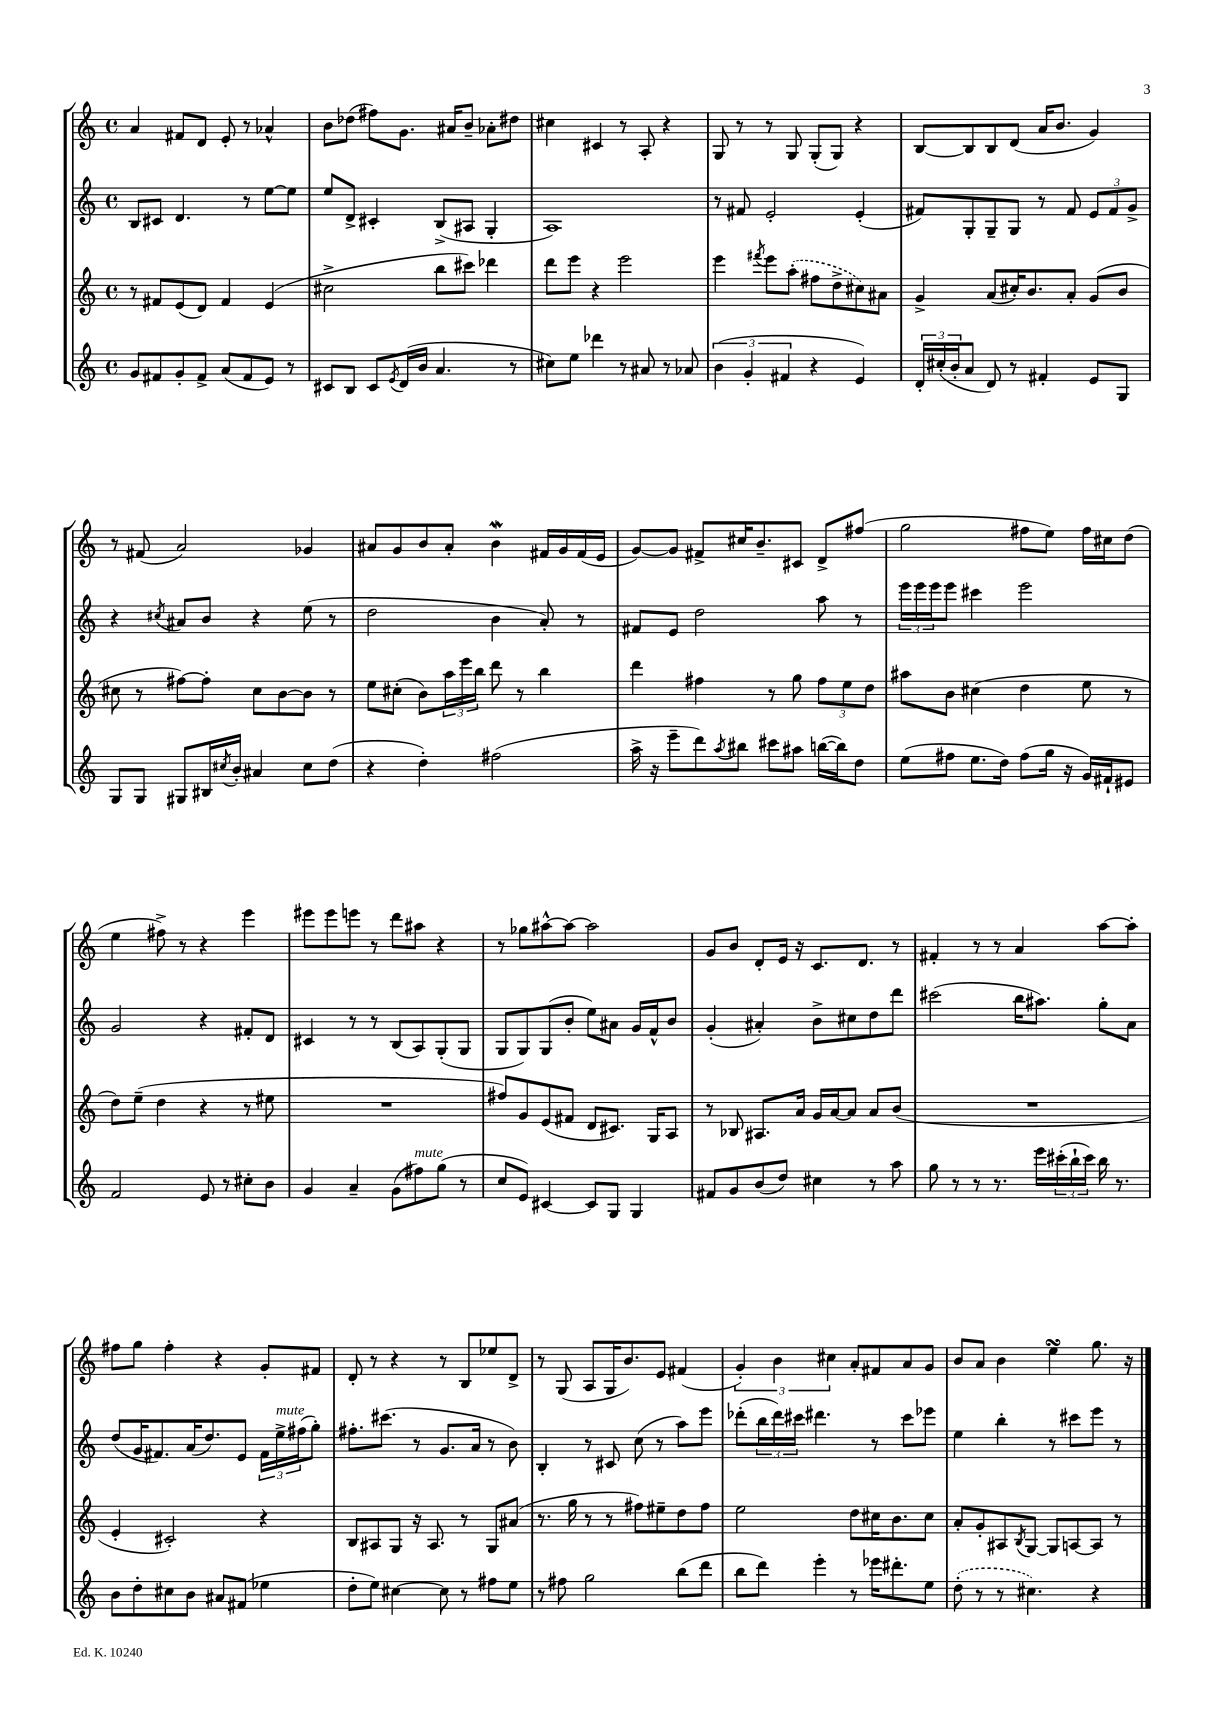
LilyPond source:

<<
\new StaffGroup <<
\new Staff = "s0" {
    \clef treble \key c \major \defaultTimeSignature \time 4/4
    a'4 fis'8 d'8 e'8-. r8 aes'4-^ |
    b'8 des''8( fis''8) g'8. ais'16 b'8-- aes'8-. dis''8 |
    cis''4 cis'4 r8 a8-. r4 |
    g8 r8 r8 g8 g8-.( g8) r4 |
    b8~ b8 b8 d'8( a'16 b'8. g'4) |
    r8 fis'8( a'2) ges'4 |
    ais'8 g'8 b'8 ais'8-. b'4\mordent fis'16 g'16 fis'16( e'16 |
    g'8~) g'8 fis'8-> cis''16 b'8.-- cis'8 d'8-> fis''8( |
    g''2 fis''8 e''8) fis''16 cis''16 d''8( |
    e''4 fis''8->) r8 r4 e'''4 |
    eis'''8 eis'''8 e'''8 r8 d'''8 ais''8 r4 |
    r8 ges''8 ais''8~-^ ais''8~ ais''2 |
    g'8 b'8 d'8-. e'16 r16 c'8. d'8. r8 |
    fis'4-. r8 r8 a'4 a''8~ a''8-. |
    fis''8 g''8 fis''4-. r4 g'8-. fis'8 |
    d'8-. r8 r4 r8 b8 ees''8 d'8-> |
    r8 g8( a8 g16 b'8.) e'8 fis'4( |
    \tuplet 3/2 { g'4-.) b'4 cis''4 } a'8-. fis'8 a'8 g'8 |
    b'8 a'8 b'4 e''4\turn g''8. r16 \bar "|." |
}
\new Staff = "s1" {
    \clef treble \key c \major \defaultTimeSignature \time 4/4
    b8 cis'8 d'4. r8 e''8~ e''8 |
    e''8 d'8-> cis'4-. b8->( ais8 g4-. |
    a1) |
    r8 fis'8 e'2-. e'4-.( |
    fis'8) g8-. g8-- g8 r8 fis'8 \tuplet 3/2 { e'8 fis'8 g'8-> } |
    r4 \acciaccatura { cis''8 } ais'8 b'8 r4 e''8( r8 |
    d''2 b'4 a'8-.) r8 |
    fis'8 e'8 d''2 a''8 r8 |
    \tuplet 3/2 { e'''16 e'''16 e'''16 } e'''8 cis'''4 e'''2 |
    g'2 r4 fis'8-. d'8 |
    cis'4 r8 r8 b8( a8) g8-.( g8 |
    g8 g8) g8( b'8-. e''8) ais'8 g'16 f'16-^ b'8 |
    g'4-.( ais'4-.) b'8-> cis''8 d''8 d'''8 |
    cis'''2( b''16 ais''8.) g''8-. a'8 |
    d''8( g'16 fis'8.) a'16( d''8.) e'8 \tuplet 3/2 { fis'16 e''16->^\markup { \italic "mute" } fis''16( } g''8-.) |
    fis''8.-. cis'''8.( r8 g'8. a'16 r8 b'8) |
    b4-. r8 cis'8 c''8( r8 a''8) e'''8 |
    des'''8-.( \tuplet 3/2 { b''16 des'''16) cis'''16 } dis'''4. r8 cis'''8 ees'''8 |
    e''4 b''4-. r8 cis'''8 e'''8 r8 \bar "|." |
}
\new Staff = "s2" {
    \clef treble \key c \major \defaultTimeSignature \time 4/4
    r8 fis'8 e'8( d'8) fis'4 e'4( |
    cis''2-> b''8 cis'''8) des'''4 |
    d'''8 e'''8 r4 e'''2 |
    e'''4 \acciaccatura { fis'''8 } e'''8 \once \slurDashed a''8-.( fis''8 d''8-> cis''8) ais'8 |
    g'4-> a'8( cis''16-.) b'8. a'8-. g'8( b'8 |
    cis''8 r8 fis''8~) fis''8-. cis''8 b'8~ b'8 r8 |
    e''8 cis''8-.( b'8) \tuplet 3/2 { a''16 e'''16 b''16 } d'''8 r8 b''4 |
    d'''4 fis''4 r8 g''8 \tuplet 3/2 { fis''8 e''8 d''8 } |
    ais''8 b'8 cis''4( d''4 e''8 r8 |
    d''8) e''8--( d''4 r4 r8 eis''8 |
    R1 |
    fis''8) g'8 e'8( fis'8 d'8 cis'8.) g16 a8 |
    r8 bes8 ais8. a'16 g'16 a'16~ a'8 a'8 b'8( |
    R1 |
    e'4-. cis'2-.) r4 |
    b8 ais8 g8 r16 ais8. r8 g8 ais'8( |
    r8. g''16 r8 r8 fis''8) eis''8-- d''8 fis''8 |
    e''2 d''8 cis''16 b'8. cis''8 |
    a'8-. g'8-. ais8 \acciaccatura { b8 } g8~ g8 a8~ a8 r8 \bar "|." |
}
\new Staff = "s3" {
    \clef treble \key c \major \defaultTimeSignature \time 4/4
    g'8 fis'8 g'8-. fis'8-> a'8( fis'8 e'8) r8 |
    cis'8 b8 cis'8 \acciaccatura { e'8 } d'16( b'16 a'4. r8 |
    cis''8) e''8 des'''4 r8 ais'8 r8 aes'8 |
    \tuplet 3/2 { b'4( g'4-. fis'4 } r4 e'4) |
    \tuplet 3/2 { d'16-. cis''16-.( b'16-. } a'8 d'8) r8 fis'4-. e'8 g8 |
    g8 g8 gis8 bis16 \acciaccatura { cis''8 } b'16-. ais'4 cis''8 d''8( |
    r4 d''4-.) fis''2( |
    a''16-> r16 e'''8-- d'''8) \acciaccatura { a''8 } bis''8 cis'''8 ais''8 b''16~( b''16) d''8 |
    e''8( fis''8 e''8. d''16) fis''8( g''16 r16 g'16) fis'16-! eis'8 |
    f'2 e'8 r8 cis''8-. b'8 |
    g'4 a'4-- g'8( fis''8^\markup { \italic "mute" }) g''8( r8 |
    c''8 e'8) cis'4~ cis'8 g8 g4 |
    fis'8 g'8 b'8( d''8) cis''4 r8 a''8 |
    g''8 r8 r8 r8. e'''16 \tuplet 3/2 { cis'''16-.( b''16-! cis'''16) } b''16 r8. |
    b'8 d''8-. cis''8 b'8 ais'8 fis'8( ees''4 |
    d''8-. e''8) cis''4~ cis''8 r8 fis''8 e''8 |
    r8 fis''8 g''2 b''8( d'''8 |
    b''8 d'''8) e'''4-. r8 ees'''16 dis'''8.-. e''8 |
    \once \slurDashed d''8-.( r8 r8 cis''4.) r4 \bar "|." |
}
>>
>>
\layout { \context { \Score \remove "Bar_number_engraver" } }
